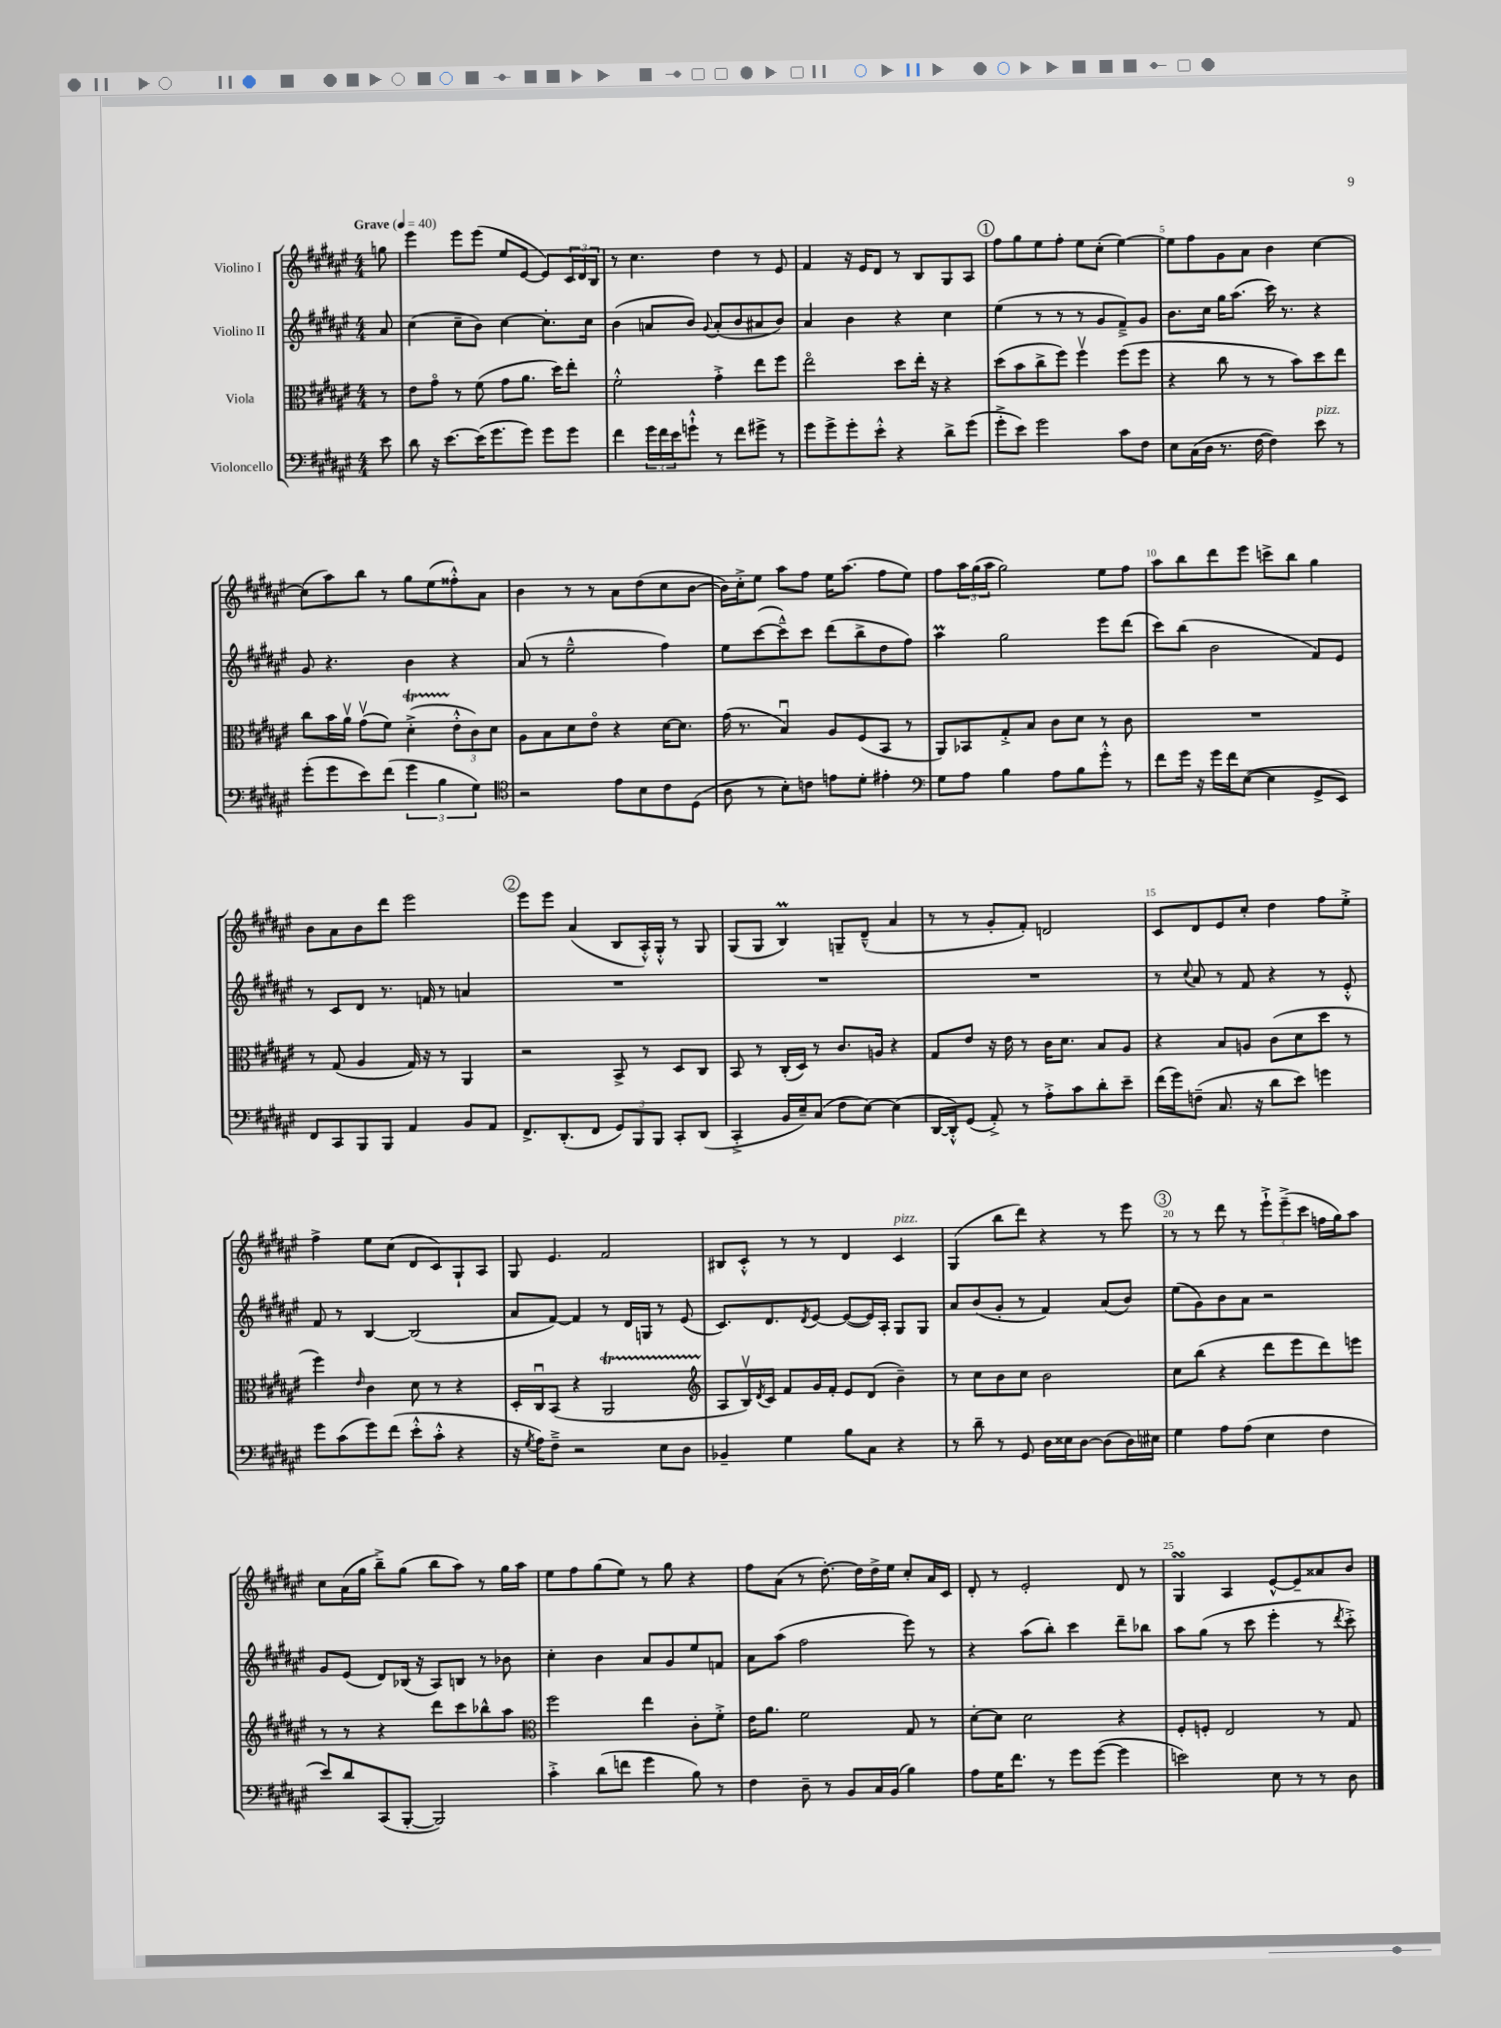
<<
\new StaffGroup <<
\new Staff = "s0" \with { instrumentName = "Violino I" } {
    \clef treble \key fis \major \numericTimeSignature \time 4/4 \partial 8 \tempo "Grave" 4 = 40
    g''8 |
    eis'''4 eis'''8 eis'''8( eis''8 eis'8~ eis'8) \tuplet 3/2 { cis'16 dis'16 b16 } |
    r8 cis''4. dis''4 r8 eis'8 |
    fis'4 r16 eis'16 dis'8 r8 b8 gis8 ais8 |
    \mark \markup { \circle "1" } fis''8 gis''8 eis''8 fis''8-. eis''8 cis''8-.( eis''4~) |
    eis''8 fis''8 gis'8 ais'8 b'4 cis''4~ |
    cis''8( ais''8) b''8 r8 gis''8 eis''8( fisis''8-.-^) ais'8 |
    b'4 r8 r8 ais'8 dis''8( cis''8 b'8~ |
    b'16) cis''16-.-> eis''8 ais''8 fis''8 eis''16 ais''8.( fis''8 eis''8) |
    fis''8 \tuplet 3/2 { ais''16 gis''16( ais''16 } gis''2) eis''8 fis''8 |
    ais''8 b''8 dis'''8 eis'''8 c'''8-> b''8 gis''4 |
    b'8 ais'8 b'8 dis'''8 eis'''2 |
    \mark \markup { \circle "2" } eis'''8 eis'''8 ais'4( b8 ais16-.-^) gis16-.-^ r8 gis8 |
    gis8( gis8 b4\prall) g8-- dis'8---^( ais'4 |
    r8 r8 gis'8-. fis'8-.) d'2 |
    cis'8 dis'8 eis'8 cis''8-. dis''4 fis''8 eis''8-.-> |
    fis''4-> eis''8 cis''8( dis'8 cis'8) gis8-! ais8 |
    gis8 eis'4. fis'2 |
    bis8 cis'8-.-^ r8 r8 dis'4 cis'4^\markup { \italic "pizz." } |
    gis4( b''8 dis'''8) r4 r8 eis'''8 |
    \mark \markup { \circle "3" } r8 r8 dis'''8 r8 \tuplet 3/2 { eis'''8-!-> eis'''8--->( cis'''8 } f''16 gis''16) ais''8 |
    cis''8 ais'16( gis''16 b''8--->) gis''8( b''8 ais''8) r8 gis''16 ais''16 |
    eis''8 fis''8 gis''8( eis''8) r8 gis''8 r4 |
    fis''8 ais'8( r8 dis''8.~-.) dis''16 dis''16-> eis''16 cis''8-. ais'16 cis'16 |
    dis'8-. r8 eis'2-. dis'8 r8 |
    gis4\turn ais4 eis'8~-^ eis'8-- aisis'8 b'8 \bar "|." |
}
\new Staff = "s1" \with { instrumentName = "Violino II" } {
    \clef treble \key fis \major \numericTimeSignature \time 4/4 \partial 8
    ais'8 |
    cis''4( cis''8-- b'8) cis''4~ cis''8.-. cis''16 |
    b'4( a'8 b'8) \appoggiatura { gis'8 } a'8-.( b'8 ais'8 b'8) |
    ais'4 b'4 r4 cis''4 |
    \mark \markup { \circle "1" } eis''4( r8 r8 r8 gis'8 fis'8--->) gis'8 |
    b'8. cis''16 gis''16 ais''8.( cis'''16) r8. r4 |
    gis'8 r4. b'4 r4 |
    ais'8( r8 eis''2---^ fis''4) |
    eis''8 cis'''8~( cis'''8---^) cis'''8 dis'''8( b''8-> dis''8 fis''8) |
    ais''4\prall gis''2 eis'''8 dis'''8( |
    cis'''8) b''8( b'2 fis'8) eis'8 |
    r8 cis'8 dis'8 r8. f'16 r8 a'4 |
    \mark \markup { \circle "2" } R1 |
    R1 |
    R1 |
    r8 \appoggiatura { cis''8 } ais'8 r8 fis'8 r4 r8 eis'8-.-^ |
    fis'8 r8 b4~ b2( |
    ais'8 fis'8~) fis'4 r8 dis'16 g16 r8 eis'8( |
    cis'8.) dis'8. \acciaccatura { dis'8 } eis'8~ eis'8~( eis'16) ais16-. gis8 gis8 |
    ais'8 b'8( gis'8-. r8 fis'4) ais'8( b'8) |
    \mark \markup { \circle "3" } eis''8( gis'8) b'8 ais'8 r2 |
    gis'8 eis'8( dis'8) bes16( r16 ais8) b8 r8 bes'8 |
    cis''4-. b'4 ais'8 gis'8 eis''8 f'8 |
    ais'8 ais''8( fis''2 eis'''8) r8 |
    r4 ais''8( b''8-.) cis'''4 dis'''8-- bes''8 |
    ais''8 gis''8( r8 cis'''8 eis'''4-. r8 \acciaccatura { dis'''8 } cis'''8-.->) \bar "|." |
}
\new Staff = "s2" \with { instrumentName = "Viola" } {
    \clef alto \key fis \major \numericTimeSignature \time 4/4 \partial 8
    r8 |
    eis'8 gis'8\flageolet r8 fis'8( gis'8 ais'8. dis''16) eis''8-. |
    fis'2-.-^ gis'4-.-> eis''8 fis''8 |
    eis''2\flageolet dis''8 eis''16-. r16 r4 |
    \mark \markup { \circle "1" } dis''8( b'8 cis''8-> fis''8) fis''4\upbow fis''8( fis''8 |
    r4 cis''8 r8 r8 b'8) dis''8 eis''8 |
    cis''8 b'16 ais'16\upbow gis'8\upbow( fis'8) dis'4-.->\startTrillSpan( \tuplet 3/2 { eis'8-.-^\stopTrillSpan cis'8) dis'8 } |
    ais8 b8 dis'8 eis'8\flageolet r4 dis'16~ dis'8. |
    gis'16( r8. b4\downbow) ais8 fis8( b,8 r8 |
    ais,8) bes,8 gis8-.-> b8 cis'8 dis'8 r8 cis'8 |
    R1 |
    r8 gis8( ais4 gis16) r16 r8 ais,4 |
    \mark \markup { \circle "2" } r2 b,8-> r8 dis8 cis8 |
    b,8 r8 cis16-.( dis16) r8 cis'8. a16 r4 |
    gis8 eis'8 r16 eis'16 r8 cis'16 dis'8. b8 ais8 |
    r4 b8 a8 cis'8( dis'8 dis''8 r8 |
    fis''4) \grace { eis'16 } cis'4 dis'8 r8 r4 |
    dis16-. cis16\downbow b,8( r4 ais,2\startTrillSpan |
    \clef treble ais8\stopTrillSpan b16\upbow) \acciaccatura { dis'8 } cis'16 fis'8 gis'16 fis'16-. eis'8 dis'8( b'4--) |
    r8 cis''8 b'8 cis''8 b'2 |
    \mark \markup { \circle "3" } cis''8 b''8( r4 dis'''8 eis'''8 dis'''8) e'''8 |
    r8 r8 r4 dis'''8 cis'''8 bes''8-^ ais''8 |
    \clef alto fis''2 eis''4 cis'8-. fis'8-.-> |
    eis'16 ais'8. fis'2 gis8 r8 |
    dis'8~-. dis'8 dis'2 r4 |
    fis8-. f8-. eis2 r8 gis8 \bar "|." |
}
\new Staff = "s3" \with { instrumentName = "Violoncello" } {
    \clef bass \key fis \major \numericTimeSignature \time 4/4 \partial 8
    eis'8 |
    dis'8 r16 eis'8.~ eis'16( gis'8. gis'8) gis'8 gis'8 |
    fis'4 \tuplet 3/2 { gis'16 fis'16 eis'16 } g'8-!-^ r8 fis'8 gis'8-> r8 |
    gis'8 gis'8-> gis'8-. eis'8-.-^ r4 dis'8-> gis'8( |
    \mark \markup { \circle "1" } gis'8-.-> eis'8) gis'2 cis'8 fis8 |
    eis8 cis16( dis16 r8. fis16~ fis4) eis'8^\markup { \italic "pizz." } r8 |
    gis'8-.( gis'8 eis'8) fis'8( \tuplet 3/2 { gis'4 b4 gis4) } |
    \clef tenor r2 eis'8 b8 cis'8 dis8( |
    ais8 r8 b8-.) c'8 e'8 dis'8-. eis'4-. |
    \clef bass gis8 ais8 b4 ais8 b8 gis'8-.-^ r8 |
    fis'8 gis'16 r16 gis'16 fis'16 eis8~( eis4 gis,8-> eis,8) |
    fis,8 cis,8 b,,8 b,,8 ais,4 b,8 ais,8 |
    \mark \markup { \circle "2" } fis,8.-> dis,8.-.( fis,8 \tuplet 3/2 { gis,8) b,,8 b,,8 } cis,8-. dis,8( |
    cis,4-.-> b,16 eis16--) cis8( fis8 eis8~) eis4( |
    dis,16~ dis,16-.-^) gis,8( ais,8-.->) r8 ais8-.-> cis'8 dis'8-. eis'8-- |
    fis'16( gis'16) f8--( cis8. r16 dis'8 eis'8) g'4 |
    gis'8 cis'8( gis'8) fis'8( eis'8-.-^ cis'8-.-^ r4 |
    r16 \acciaccatura { gis8 } ais16) fis8---> r2 eis8 dis8 |
    bes,4-- gis4 b8 cis8 r4 |
    r8 dis'8-- r8 gis,8 dis16 eisis16 dis8~ dis8( dis16) eis16 |
    \mark \markup { \circle "3" } gis4 ais8 ais8( eis4 fis4 |
    eis'8) dis'8 cis,8( b,,8~-. b,,2) |
    cis'4-.-> dis'8( f'8 gis'4 b8) r8 |
    fis4 dis8-- r8 b,8 cis16 b,16( b4) |
    ais8 gis16 fis'8. r8 gis'8 gis'8~( gis'4 |
    e'2) eis8 r8 r8 dis8 \bar "|." |
}
>>
>>
\layout { \context { \Score \override BarNumber.break-visibility = ##(#f #t #t) barNumberVisibility = #(every-nth-bar-number-visible 5) } }
